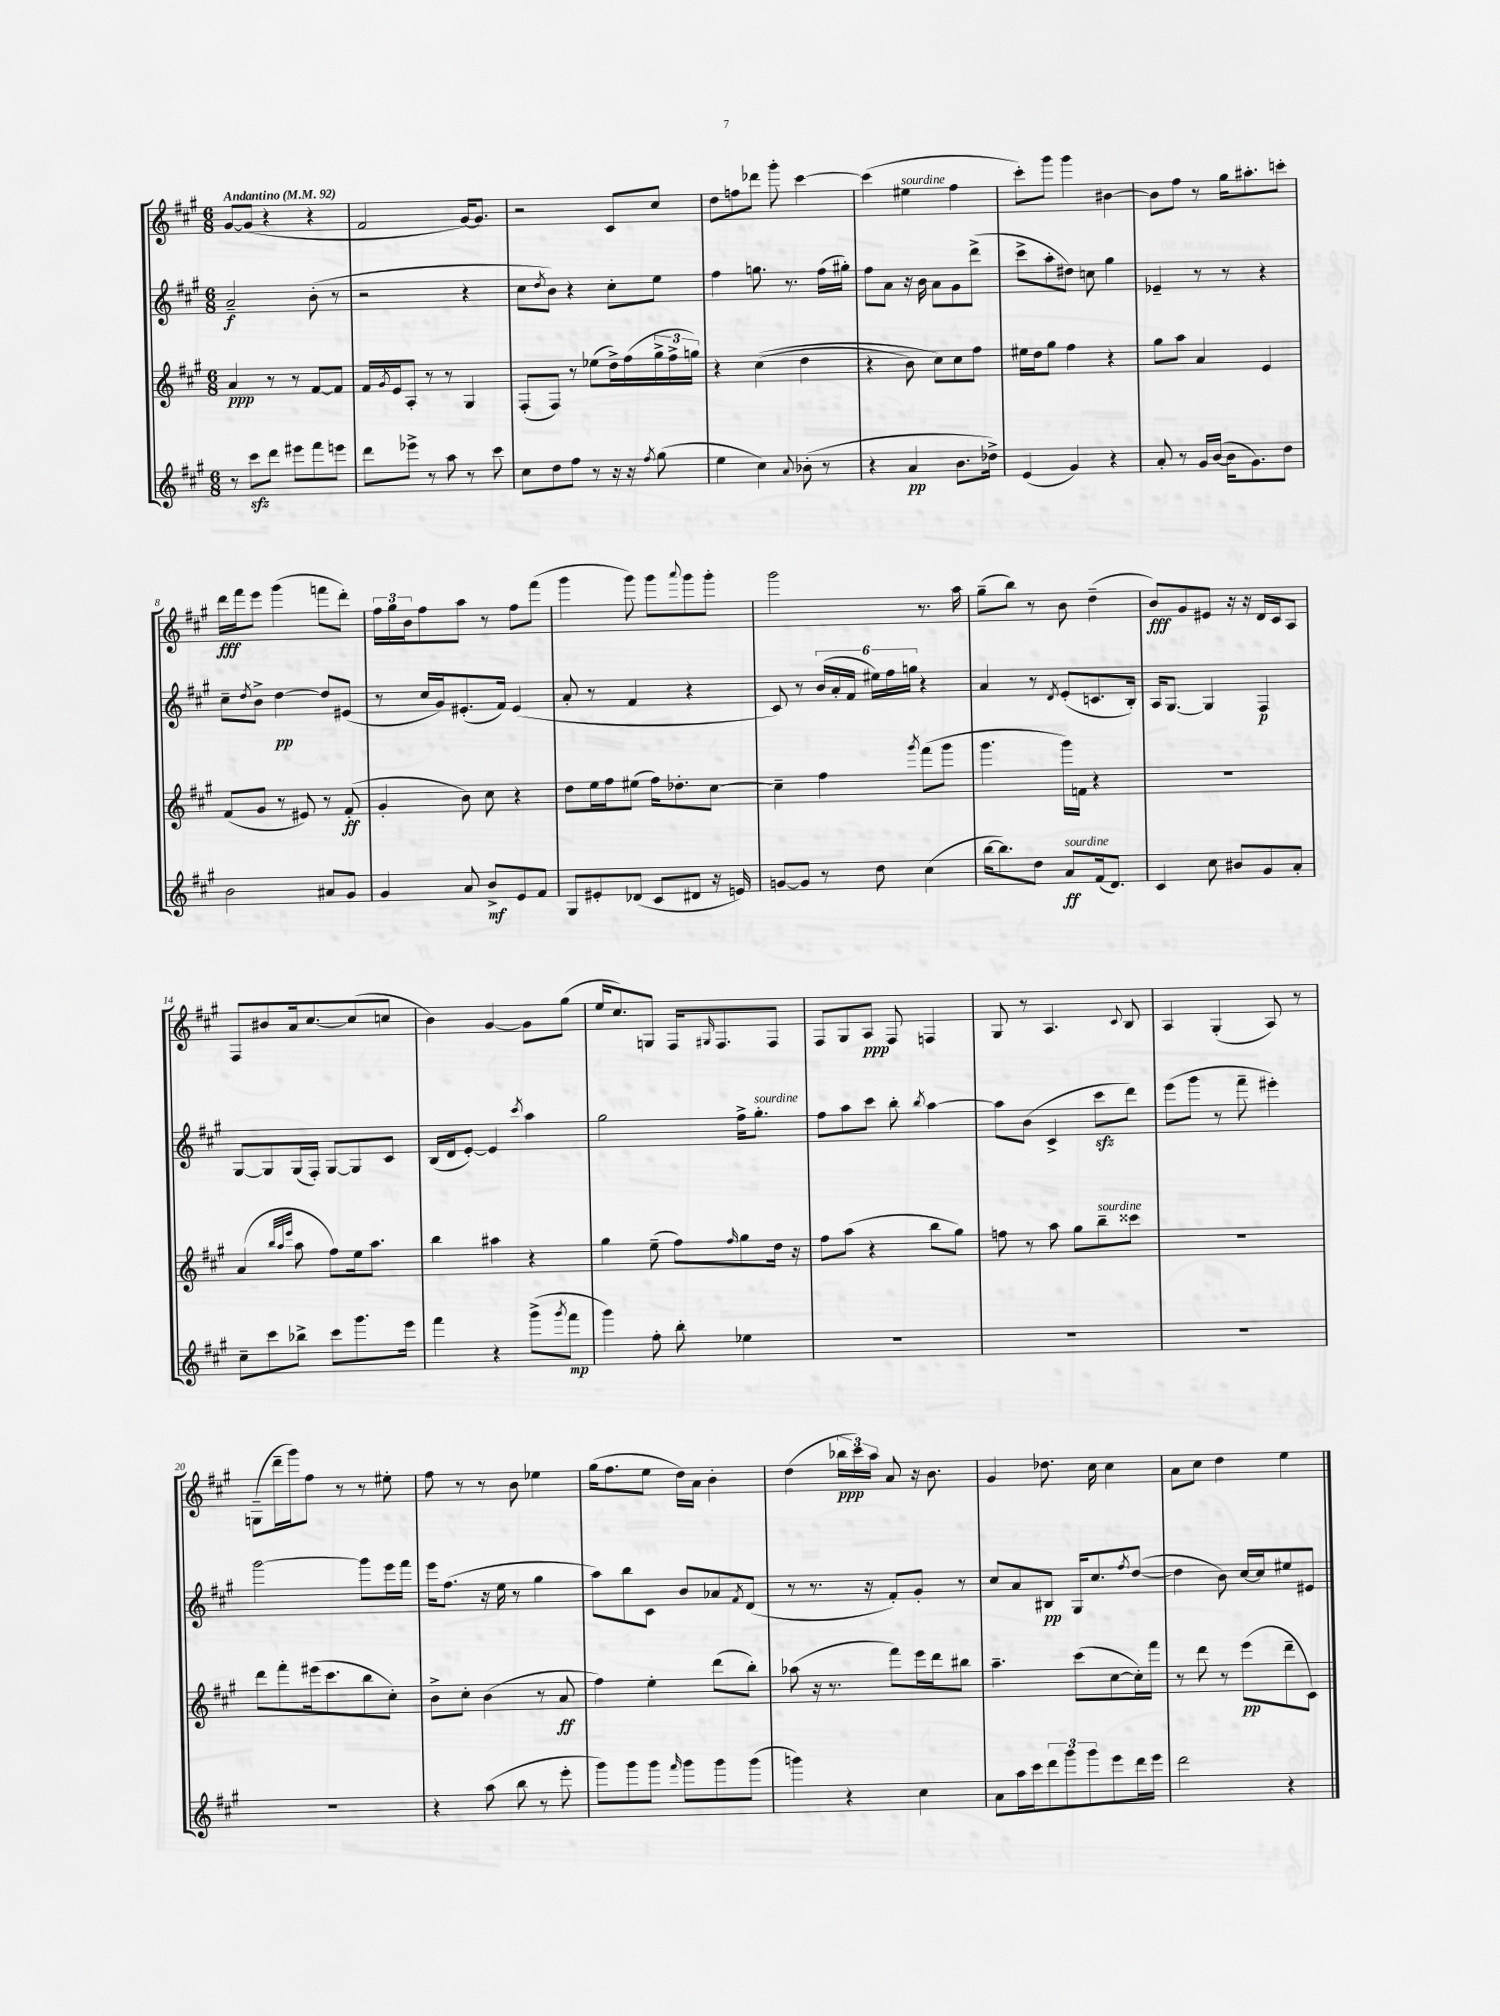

**kern	**kern	**kern	**kern
*staff4	*staff3	*staff2	*staff1
*clefG2	*clefG2	*clefG2	*clefG2
*k[f#c#g#]	*k[f#c#g#]	*k[f#c#g#]	*k[f#c#g#]
*M6/8	*M6/8	*M6/8	*M6/8
*MM92	*MM92	*MM92	*MM92
8r	4a/	2a~/	[8g#/L
8ccc#\L	.	.	(8g#/]J
8ddd\J	8r	.	4r
8eee#\L	8r	.	.
8fff#\	[8f#/L	(8b'\	4r
8eee\J	8f#/]J	8r	.
=	=	=	=
8ddd\L	16f#/LL	2r	2f#/
.	8qg#/	.	.
.	16e/J	.	.
8eee-^\J	8A'/J	.	.
8r	8r	.	.
8aa\	8r	.	.
8r	4G#/	4r	[16g#/LK)
.	.	.	8.g#/]J
8ccc#\	.	.	.
=	=	=	=
8cc#\L	(8F#'/L	8cc#\L	2r
.	.	8qdd/	.
8dd\	8F#/J)	8b\J)	.
8ff#\J	8r	4r	.
8r	(8ee-\L	.	.
16r	16dd^\L)	8cc#'\L	8c#/L
16r	(16ff#\	.	.
8qff#/	.	.	.
(8gg#\	24gg#^\	8ee\J	8cc#/J
.	24ff#^\	.	.
.	24gg\JJ)	.	.
=	=	=	=
4ee\	4r	4ff#\	8dd\L
.	.	.	8ff\
4cc#\)	&((4cc#\	8.gg\	8ddd-\J
.	.	.	8ggg#'\
.	.	8.r	.
8qqa/	.	.	.
(8b-'\	4dd\	.	[4ccc#\
8r	.	(16ff#\LL	.
.	.	16gg#'\JJ)	.
=	=	=	=
4r	4r	8ff#\L	(4ccc#\]
.	.	8a\J	.
4a/	8b\)	16r	4ee#\
.	.	16b\	.
.	8cc#\L&)	8a\L	.
8.b\L	8cc#\	8g#\	4ff#\
.	8ff#\J	(8ddd^\J	.
16dd-^\Jk)	.	.	.
=	=	=	=
(4e/	16ee#\LL	8ccc#^\L	8ccc#'\L)
.	16dd\J	.	.
.	8gg#\J	8aa'\	8ggg#\J
4g#/)	4ff#\	8dd#\J)	4ggg#\
.	.	8cc\	.
4r	4r	4gg#\	[4b#\
=	=	=	=
8a'/	8gg#\L	4e-~/	8b#\]L
8r	8aa\J	.	8ff#\J
16g#/LL	4a/	8r	8r
([16b/JJ	.	.	.
16b\]LK	.	8r	16gg#\LK
8.g#\)	.	.	8.aa#'\
.	4e/	4r	.
8dd\J	.	.	8ccc'\J
=	=	=	=
2b\	(8f#/L	8cc#~\L	16ddd\LL
.	.	.	16fff#\J
.	.	8qdd/	.
.	8g#/J	8b^\J	8eee\J
.	8r	[4dd\	(4ggg#\
.	8e#/)	.	.
8a#/L	8r	8dd/]L	8fff\L
8g#/J	(8f#'/	(8e#/J	8ddd'\J)
=	=	=	=
4g#/	4g#'/	8r	24ff#\LL
.	.	.	24gg#\
.	.	.	24b\J
.	.	16cc#/LL	8ff#\
.	.	16g#/J)	.
8a/	8b\)	(8.e#'/	8aa\J
8b^/L	8cc#\	.	8r
.	.	16f#/Jk)	.
8e/	4r	(4e#/	8ff#\L
8f#/J	.	.	(8fff#\J
=	=	=	=
8G#/L	8dd\L	8a'/	4ggg#\
8e#'/	16ee\L	8r	.
.	16ff#\J	.	.
(8d-/J	(8ee#\J	4f#/	8ggg#\)
8c#/L	16ff#\LK)	.	8ggg#\L
.	8.dd-'\	.	.
.	.	.	8qqaaa/
8d#/J	.	4r	8ggg#\
16r	[8cc#\J	.	8ggg#'\J
16e/)	.	.	.
=	=	=	=
[8g/L	4cc#~\]	8c#/)	2ggg#\
8g/]J	.	8r	.
8r	4ff#\	(24b/LL	.
.	.	24a'/	.
.	.	24f#/JJ	.
8dd\	.	24ee#\LL)	.
.	.	24ff#\	.
.	.	24gg\JJ	.
.	8qggg#/	.	.
(4cc#\	(8fff#\L	4r	8.r
.	8ggg#\J	.	.
.	.	.	16aa\
=	=	=	=
[16bb\LK	4.ggg#\	4a/	(8gg#~\L
8.bb\])	.	.	.
.	.	.	8bb\J)
8dd\J	.	8r	8r
.	.	8qd/	.
8a/L	16ggg#\LL)	(8e'/L	8b\
.	16f\JJ	.	.
(16f#/k	4r	8.c/	(4dd~\
8.d/J)	.	.	.
.	.	16B'/Jk)	.
=	=	=	=
4c#/	2.r	16A/LK	8b/L)
.	.	[8.G#/J	.
.	.	.	8g#/
8cc#\	.	4G#/]	8e#/J
8b#/L	.	.	16r
.	.	.	16r
8g#/	.	4F#/	16d/LL
.	.	.	16c#/J
8a'/J	.	.	8A/J
=	=	=	=
8cc#~\L	(4a/	[8G#/L	8F#/L
8ccc#\	.	8G#/]	8b#/
.	32qqbb/LLL	.	.
.	32qqaa/	.	.
.	32qqeee/JJJ	.	.
8bb-^\J	8aa\	(16G#/L	16a/k
.	.	16F#'/JJ)	[8.cc#/
8ccc#\L	8ff#\L)	[8G#/L	.
8.ggg#\	16ee\k	8G#/]	(8cc#/]
.	8.aa\J	.	.
.	.	8c#/J	8cc/J
16eee\Jk	.	.	.
=	=	=	=
4fff#\	4bb\	(16B/LL	4b\)
.	.	16d/J	.
.	.	[8e'/J)	.
4r	4aa#\	4e/]	[4g#/
.	.	8qccc#/	.
(8ggg#^\L	4r	4aa\	8g#\]L
8qggg#/	.	.	.
8fff#\J	.	.	(8gg#\J
=	=	=	=
4ggg#\)	4gg#\	2gg#\	16ee/LK
.	.	.	8.cc#/)
8ff#'\	(8ee~\	.	8G/J
8bb'\	8ff#\L)	.	16F#/LK
.	.	.	16qqG#/
.	.	.	8.F#/
.	16qqff#/	.	.
4ee-\	8gg#\	16ff#^\LK	.
.	.	8.gg#'\J	.
.	16dd\Jk	.	8F#/J
.	16r	.	.
=	=	=	=
2.r	8ff#\L	8ff#\L	8F#/L
.	(8aa\J	8aa\	8G#/
.	4r	8ccc#\J	8A/J
.	.	8bb'\	8F#/
.	.	8qbb/	.
.	8bb\L	[4aa\	4F/
.	8gg#\J)	.	.
=	=	=	=
2.r	8ff\	8aa\]L	8G#/
.	8r	(8b\J	8r
.	8aa\	4c#^/	4.A/
.	8gg#\L	.	.
.	8bb~\	8ccc#\L	.
.	.	.	8qqc#/
.	8ccc##\J	8ddd\J)	8B/
=	=	=	=
2.r	2.r	(8eee\L	4A/
.	.	8ggg#\J	.
.	.	8r	(4G#'/
.	.	8fff#~\	.
.	.	4eee#'\)	8A/)
.	.	.	8r
=	=	=	=
2.r	8ddd\L	[2ggg#\	(8G~\L
.	8fff#'\	.	16ddd~\L
.	.	.	16ggg#\J)
.	(16eee#\k	.	8ff#\J
.	8.ccc#\	.	.
.	.	.	8r
.	8bb\	8ggg#\]L	8r
.	8cc#'\J)	16eee\L	8ee#'\
.	.	16fff#\JJ	.
=	=	=	=
4r	8b^\L	16eee\LK	8ff#\
.	.	(8.ff#\J	.
.	8cc#'\J	.	8r
(8aa\	(4b\	16r	8r
.	.	16ee\	.
8bb\	.	8r	8b\
8r	8r	4gg#\	4ee-\
8eee'\	8a/	.	.
=	=	=	=
8ggg#\L)	4ff#\)	8aa\L)	(16gg#\LK
.	.	.	8.ff#\
8ggg#\	.	8bb\	.
8ggg#\J	4ee'\	8c#\J	8ee\J
16qqfff#/	.	.	.
8ggg#\L	.	8b/L	16dd\LL)
.	.	.	16a\JJ
8ggg#\	(8ddd\L	8a-/	4b'\
.	.	8qf#/	.
(8ggg#\J	8bb'\J)	(8d/J	.
=	=	=	=
4ggg\)	(8aa-\	8r	(4dd\
.	16r	8.r	.
.	8.r	.	.
4r	.	.	24bb-\LL
.	.	.	24ccc#\)
.	.	16r	.
.	.	.	24aa\JJ
.	8fff#\L)	8f#'/L)	8a/
4cc#\	16eee\L	8g#'/J	16r
.	16ddd\J	.	8.b\
.	8bb#\J	8r	.
=	=	=	=
8a\L	4.aa~\	8cc#/L	4g#/
16aa\L	.	8a/	.
16ccc#\J	.	.	.
12ddd\	.	8B#/J	8.dd-\
12ggg#\	.	.	.
.	(8ccc#\L	16G#/LK	.
12ggg#\	.	.	.
.	.	8.cc#/	16cc#\
8eee\	[8cc#\	.	4cc#\
.	.	8qff#/	.
16ddd\L	16cc#'\]L)	([8dd/J	.
16eee\JJ	16fff#\JJ	.	.
=	=	=	=
2ddd\	8r	4dd\]	8a\L
.	8ddd\	.	8cc#\J
.	8r	8b\)	4dd\
.	(8eee\L	[16cc#/LL	.
.	.	16cc#/]J	.
4r	8ddd~\	8ee#/	4ee\
.	8c#\J)	8e#/J	.
==	==	==	==
*-	*-	*-	*-
